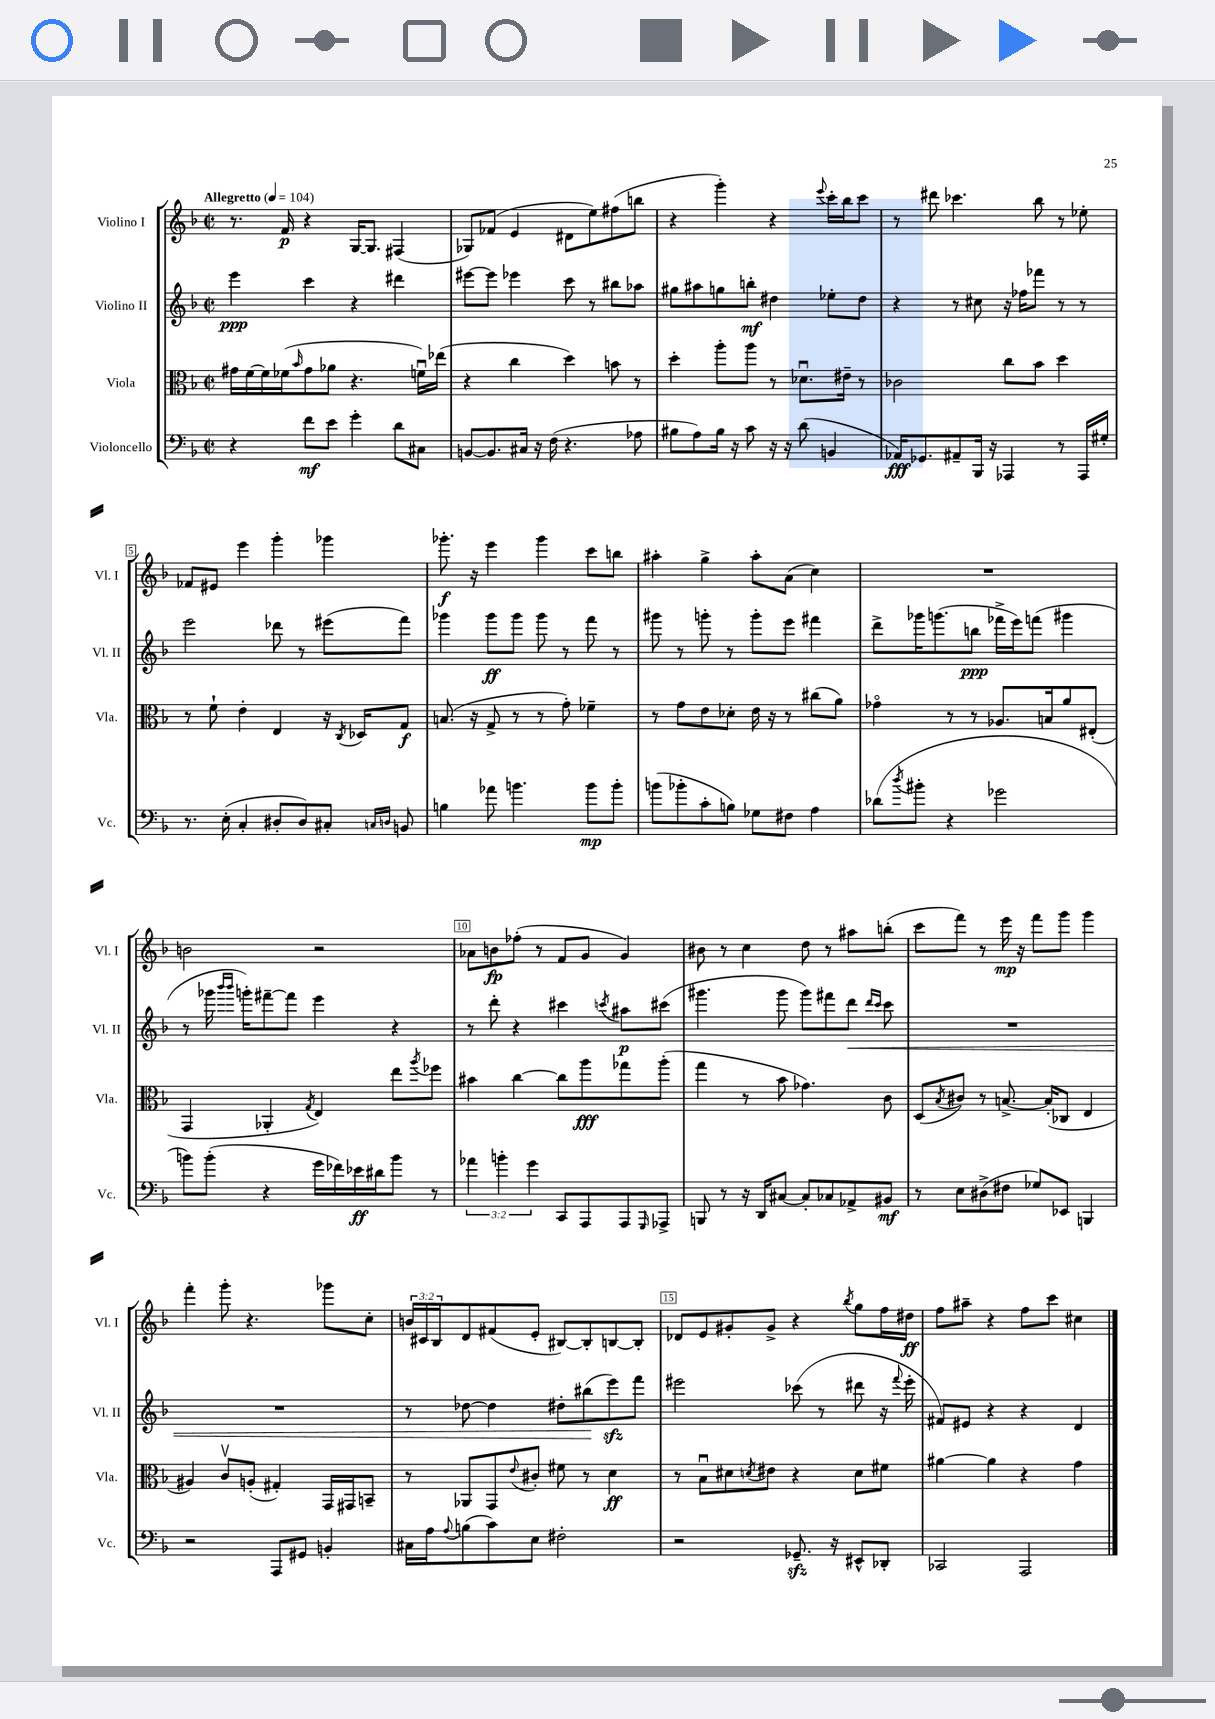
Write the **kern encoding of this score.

**kern	**kern	**kern	**kern
*staff4	*staff3	*staff2	*staff1
*clefF4	*clefC3	*clefG2	*clefG2
*k[b-]	*k[b-]	*k[b-]	*k[b-]
*M2/2	*M2/2	*M2/2	*M2/2
*met(c|)	*met(c|)	*met(c|)	*met(c|)
*MM104	*MM104	*MM104	*MM104
4r	16g#\LL	4eee\	8.r
.	[16f\	.	.
.	16f\]	.	.
.	(16f-\J	.	16f/
.	16qqb-/	.	.
8f\L	8g#\	4ccc\	4r
8e\J	8a-\J	.	.
4g'\	4.r	4r	[16G/LK
.	.	.	8.G/]J
8d\L	.	4ddd#\	(4F#/
8C#\J	16fu\LL)	.	.
.	(16ee-\JJ	.	.
=	=	=	=
[8BB/L	4r	[8eee#\L	8G-/L)
8.BB/]	.	8eee#\]J	(8f-/J
.	4cc\	4eee-\	4e/
16C#/Jk	.	.	.
16r	.	.	.
(16F\	.	.	.
4.r	4dd\)	8ccc\	8d#\L
.	.	8r	8ee\)
.	8b\	8bb#\L	(8ff#\
8A-\	8r	8aa-\J	8bb\J
=	=	=	=
8B#\L	4dd'\	8gg#\L	4r
8A\)	.	8aa#\	.
16B#\Jk	8aa'\L	8gg\	4ggg'\)
16r	.	.	.
8c\	8aa\J	8bb'\J	.
16r	8r	4dd#\	4r
16r	.	.	.
(8d\	8.d-u\L	.	.
.	.	.	8qqeee/
4BB/	.	8ee-'\L	16ccc'\LL
.	16e#~\Jk	.	16bb-\J
.	8r	8dd#\J	8ccc\J
=	=	=	=
16AA-/LK)	2c-\	4r	8r
8.GG-/	.	.	.
.	.	.	8ddd#\
8AA#~/	.	8r	4.ccc-\
16BBB-/Jk	.	8cc#\	.
16r	.	.	.
4AAA-/	8cc\L	16r	.
.	.	16ff-\LK	.
.	8b-\J	8fff-\J	8bb-\
8r	4dd\	8r	8r
16AAA-/LL	.	8r	8ee-'\
16G#'/JJ	.	.	.
=	=	=	=
8.r	8r	2eee\	8f-/L
.	8f`\	.	8e#/J
(16E'\	.	.	.
4C'/	4e'\	.	4eee\
8D#'/L	4E/	8ddd-\	4ggg'\
8D#/)	.	8r	.
8C#'/J	16r	(8eee#\L	4ggg-\
.	8qC/	.	.
.	16D-/LK	.	.
16qqC/LL	.	.	.
16qqD/JJ	.	.	.
8BB/	8G/J	8fff\J)	.
=	=	=	=
4B\	(8.B/	4ggg-\	8.ggg-'\
.	16r	.	16r
8a-\	8G^/	8ggg-\L	4eee\
4.b\	8r	8ggg-\J	.
.	8r	8ggg-\	4ggg-\
.	8g'\)	8r	.
8b\L	4f-~\	8fff\	8ccc\L
8b'\J	.	8r	8bb\J
=	=	=	=
(8b\L	8r	8ggg#\	4aa#'\
8b-'\	8g\L	8r	.
8c'\	8e\	8ggg'\	4gg^\
8B\J)	8d-'\J	8r	.
8G-\L	16e\	8ggg'\L	8aa#'\L
.	16r	.	.
8F#\J	8r	8eee\J	(8a\J
4A\	(8cc#\L	4fff#\	4cc\)
.	8a\J)	.	.
=	=	=	=
(8d-\L	4g-o\	8ddd^\L	1r
8qdd/	.	.	.
8b#'\J	.	16ggg-\K	.
.	.	(8.ggg\	.
4r	8r	.	.
.	8r	8bb\J	.
2g-\	8.A-/L	16fff-^\LL	.
.	.	16eee\J)	.
.	.	(8fff\J	.
.	16B/k	.	.
.	8a/	4ggg#\	.
.	(8E#'/J	.	.
=	=	=	=
8b\L)	4GG/	8r	2b\
(8b'\J	.	16ggg-\	.
.	.	16qqbbb-/LL	.
.	.	16qqbbb-/JJ	.
.	.	16ggg'\LK)	.
4r	4AA-'/	[8fff#~\	.
.	.	8fff#\]J	.
.	8qG/	.	.
16g\LL	4E/)	4eee\	2r
16f-\)	.	.	.
16e-\	.	.	.
16d#\J	.	.	.
8b\J	8ee\L	4r	.
.	8qaa/	.	.
8r	8ff-\J	.	.
=	=	=	=
6a-\	4b#\	8r	8a-\L
.	.	8ddd'\	8b\
6b'\	.	.	.
.	[4cc\	4r	(8ff-'\J
6g\	.	.	.
.	.	.	8r
8CC/L	8cc\]L	4ccc#\	8f/L
8AAA/	8aa\	.	8g/J
.	.	8qccc/	.
8AAA/	8gg-\	8aa#\L	4g/)
16qqGGG/	.	.	.
8AAA-^/J	(8aa'\J	(8ccc#\J	.
=	=	=	=
8BBB/	4gg\	4.ggg#\	8b#\
8r	.	.	8r
16r	8r	.	4cc\
16DD/LK	.	.	.
[8C#/J	8b-\	8ggg#\	.
8C#'/]L	4.g-\)	8ggg#\L)	8dd\
8C-/	.	8fff#\	8r
8AA-^/	.	8ddd\J	8aa#\L
.	.	16qqddd/LL	.
.	.	16qqccc/JJ	.
8BB#/J	8c\	8ccc\	(8bb'\J
=	=	=	=
8r	(8D/L	1r	8ccc\L
.	8qB-/	.	.
8E\L	8c#/J)	.	8fff\J)
(8D#^\	8r	.	8r
8F#\J	[8.B^/	.	16eee\
.	.	.	16r
8G-/L)	.	.	8fff\L
.	(16B'/]LK	.	.
8EE-/J	8C-/J	.	8ggg\J
4BBB/	4E/	.	4ggg\
=	=	=	=
2r	4A#/)	1r	4fff'\
.	8cv/L	.	8ggg'\
.	(8A'/J	.	4.r
8AAA/L	4G#'/)	.	.
8GG#/J	.	.	.
4BB'/	16GG/LL	.	8ggg-\L
.	16GG#/J	.	.
.	8BB~/J	.	8cc'\J
=	=	=	=
16C#\LL	8r	8r	24b/LL
.	.	.	24c#/
16A\J	.	.	.
.	.	.	24B-/J
8qqA/	.	.	.
(8B\	8AA-/L	[8dd-\	8d/
8c\)	8GG/	4dd-\]	(8f#/
.	8qqe/	.	.
8E\J	8c#'/J	.	8e'/J
2F#'\	8f#\	8dd#'\L	[8B#/L)
.	8r	(8bb#\	8B#'/]
.	4d\	8eee\)	[8B/
.	.	8fff\J	8B'/]J
=	=	=	=
2r	8r	2eee#\	8d-/L
.	8B-u\L	.	8e/
.	8d#\	.	8g#'/
.	8qd/	.	.
.	8e#\J	.	8g#^/J
8.GG-~/	4r	(8ccc-\	4r
.	.	8r	.
16r	.	.	.
.	.	.	8qbb-/
8EE#^^/L	8d\L	8ddd#\	8gg\L
8DD-'/J	8f#\J	16r	16ff\L
.	.	8qqfff/	.
.	.	16eee#'\	16dd#\JJ
=	=	=	=
2CC-/	[4a#\	8f#/L)	8ff\L
.	.	8e#/J	8aa#~\J
.	4a#\]	4r	4r
2AAA/	4r	4r	8ff\L
.	.	.	8ccc\J
.	4g\	4d/	4cc#\
==	==	==	==
*-	*-	*-	*-
